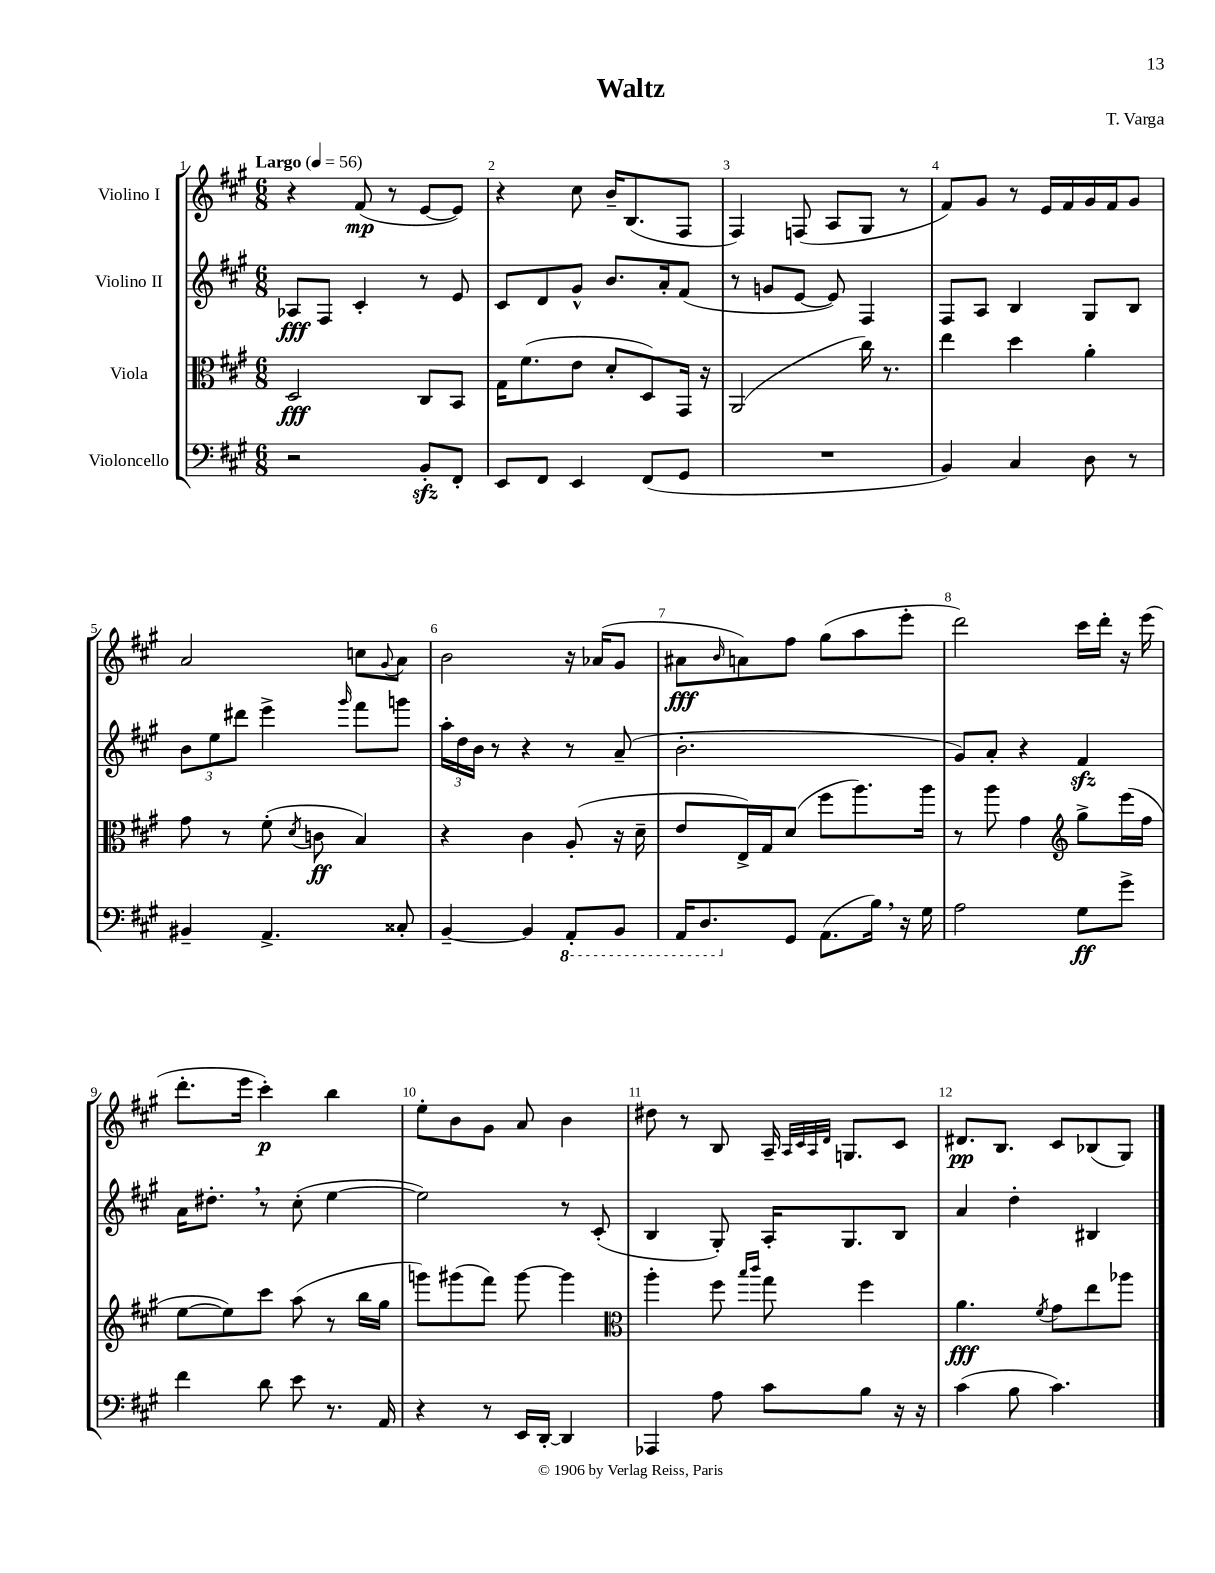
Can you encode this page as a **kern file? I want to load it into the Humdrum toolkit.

**kern	**kern	**kern	**kern
*staff4	*staff3	*staff2	*staff1
*clefF4	*clefC3	*clefG2	*clefG2
*k[f#c#g#]	*k[f#c#g#]	*k[f#c#g#]	*k[f#c#g#]
*M6/8	*M6/8	*M6/8	*M6/8
*MM56	*MM56	*MM56	*MM56
2r	2D	8A-	4r
.	.	8F#	.
.	.	4c#'	(8f#
.	.	.	8r
8BB'	8C#	8r	[8e
8FF#'	8BB	8e	8e])
=	=	=	=
8EE	16G#	8c#	4r
.	(8.f#	.	.
8FF#	.	8d	.
4EE	8e	8g#^^	8cc#
.	8d'	8.b	16b~
.	.	.	(8.B
(8FF#	8D)	.	.
.	.	16a'	.
8GG#	16GG#	(8f#	8F#
.	16r	.	.
=	=	=	=
2.r	(2AA	8r	4F#)
.	.	8g	.
.	.	[8e	(8F
.	.	8e])	8A
.	16cc#)	4F#	8G#
.	8.r	.	.
.	.	.	8r
=	=	=	=
4BB)	4ee	8F#	8f#)
.	.	8A	8g#
4C#	4dd	4B	8r
.	.	.	16e
.	.	.	16f#
8D	4a'	8G#	16g#
.	.	.	16f#
8r	.	8B	8g#
=	=	=	=
4BB#~	8g#	12b	2a
.	.	12ee	.
.	8r	.	.
.	.	12ddd#	.
4.AA^	(8f#'	4eee^	.
.	8qd	.	.
.	8c	.	.
.	.	16qqggg#	.
.	4B)	8fff#	8cc
.	.	.	8qqg#
8C##'	.	8ggg	8a
=	=	=	=
[4BB~	4r	24aa'	2b
.	.	24dd	.
.	.	24b	.
.	.	8r	.
4BB]	4c#	4r	.
8AAA'	(8A'	8r	16r
.	.	.	(16a-
8BBB	16r	(8a~	8g#
.	16d~	.	.
=	=	=	=
16AAA	8e	2.b'	8a#
8.DD	.	.	.
.	.	.	16qqb
.	16E^)	.	8a)
.	16G#	.	.
8GG#	(8d	.	8ff#
(8.AA	8ff#	.	(8gg#
.	8.aa)	.	8aa
16B)	.	.	.
16r	.	.	8eee'
16G#	16aa	.	.
=	=	=	=
2A	8r	8g#)	2ddd)
.	8aa	8a'	.
.	4g#	4r	.
*	*clefG2	*	*
8G#	8gg#^	4f#	16ccc#
.	.	.	16ddd'
8g#^	(16eee	.	16r
.	16ff#	.	(16eee
=	=	=	=
4f#	[8ee	16a	8.ddd'
.	.	8.dd#'	.
.	8ee])	.	.
.	.	.	16eee
8d	8ccc#	8r	4ccc#')
8e	(8aa	(8cc#'	.
8.r	8r	[4ee	4bb
.	16bb	.	.
16AA	16gg#	.	.
=	=	=	=
4r	8ggg)	2ee])	8ee'
.	(8ggg#	.	8b
8r	8fff#)	.	8g#
16EE	[8ggg#	.	8a
[16DD'	.	.	.
4DD]	4ggg#]	8r	4b
.	.	(8c#'	.
=	=	=	=
*	*clefC3	*	*
4AAA-	4aa'	4B	8dd#
.	.	.	8r
8A	8ff#	8G#')	8B
.	16qqbb	.	.
.	16qqccc#	.	.
8c#	8gg#	16A'	16A~
.	.	.	32qqA
.	.	.	32qqc#
.	.	.	32qqA
.	.	.	32qqd
.	.	8.G#	8.G
8B	4ff#	.	.
16r	.	8B	8c#
16r	.	.	.
=	=	=	=
(4c#	4.a	4a	8.d#
.	.	.	8.B
8B	.	4dd'	.
.	8qf#	.	.
4.c#)	8g#	.	8c#
.	8ee	4B#	(8B-
.	8aa-	.	8G#)
==	==	==	==
*-	*-	*-	*-
